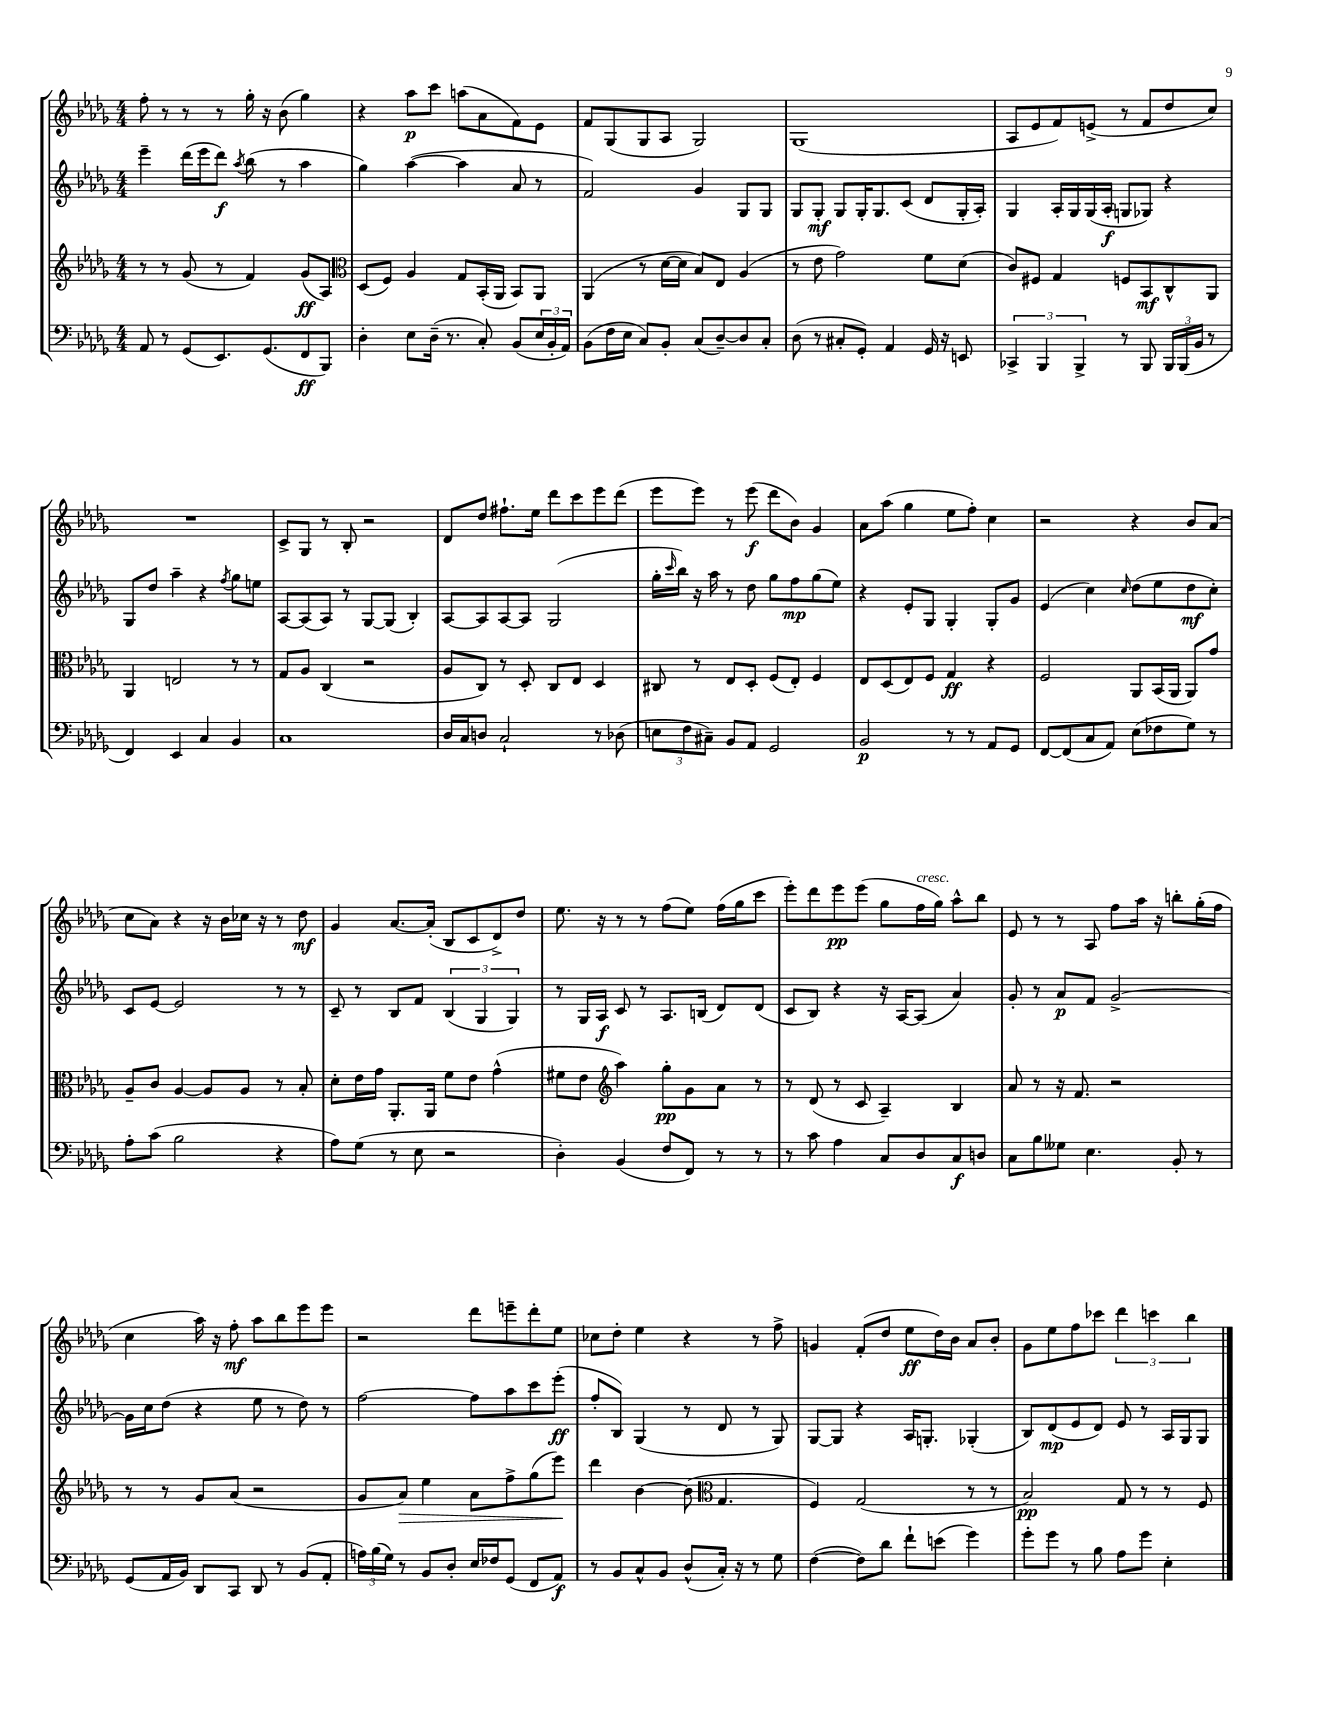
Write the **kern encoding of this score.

**kern	**kern	**kern	**kern
*staff4	*staff3	*staff2	*staff1
*clefF4	*clefG2	*clefG2	*clefG2
*k[b-e-a-d-g-]	*k[b-e-a-d-g-]	*k[b-e-a-d-g-]	*k[b-e-a-d-g-]
*M4/4	*M4/4	*M4/4	*M4/4
8AA-	8r	4eee-~	8ff'
8r	8r	.	8r
(8GG-	(8g-	(16ddd-	8r
.	.	16eee-	.
8.EE-)	8r	8ddd-)	8r
.	.	8qaa-	.
.	4f)	(8bb-	16gg-'
(8.GG-	.	.	16r
.	.	8r	(8b-
8FF	(8g-	4aa-	4gg-)
8BBB-)	8A-)	.	.
=	=	=	=
*	*clefC3	*	*
4D-'	(8D-	4gg-)	4r
.	8F)	.	.
8E-	4A-	([4aa-	8aa-
(16D-~	.	.	8ccc
8.r	.	.	.
.	8G-	4aa-]	(8aa
8C')	(16BB-'	.	8a-
.	16AA-	.	.
(8BB-	8BB-)	8a-	8f)
24E-	8AA-	8r	8e-
24BB-'	.	.	.
24AA-)	.	.	.
=	=	=	=
(8BB-	(4AA-	2f)	8f
16F	.	.	(8G-
16E-	.	.	.
8C)	8r	.	8G-
8BB-'	[16d-	.	8A-
.	16d-]	.	.
(8C	8B-)	4g-	2G-)
[8D-~)	8E-	.	.
8D-]	(4A-	8G-	.
8C'	.	8G-	.
=	=	=	=
(8D-	8r	8G-	(1G-
8r	8e-	8G-'	.
8C#'	2g-)	8G-	.
8GG-')	.	16G-'	.
.	.	8.G-	.
4AA-	.	.	.
.	.	(8c	.
16GG-	8f	8d-	.
16r	.	.	.
8EE	(8d-	16G-'	.
.	.	16A-')	.
=	=	=	=
6CC-^	8c)	4G-	8A-
.	8F#	.	8e-
6BBB-	.	.	.
.	4G-	16A-'	8f)
.	.	16G-	.
6BBB-^	.	.	.
.	.	(16G-	(8e^
.	.	16A-'	.
8r	8F	8G	8r
8BBB-	8BB-	8G-)	8f
24BBB-	8C^^	4r	8dd-
(24BBB-	.	.	.
24BB-	.	.	.
8r	8AA-	.	8cc)
=	=	=	=
4FF)	4AA-	8G-	1r
.	.	8dd-	.
4EE-	2E	4aa-~	.
4C	.	4r	.
.	.	8qff	.
4BB-	8r	8gg-	.
.	8r	8ee	.
=	=	=	=
1C	8G-	[8A-	8c^
.	8A-	(8A-]	8G-
.	(4C	8A-)	8r
.	.	8r	8B-'
.	2r	[8G-	2r
.	.	(8G-]	.
.	.	4B-')	.
=	=	=	=
16D-	8A-	[8A-	8d-
16C	.	.	.
8D	8C)	8A-]	8dd-
2C`	8r	[8A-	8.ff#`
.	8D-'	8A-]	.
.	.	.	16ee-
.	8C	(2G-	8ddd-
.	8E-	.	8ccc
8r	4D-	.	8eee-
(8D-	.	.	(8ddd-
=	=	=	=
12E	8C#	16gg-'	8eee-
.	.	16qqccc	.
.	.	16bb-)	.
12F	.	.	.
.	8r	16r	8eee-)
12C#~)	.	.	.
.	.	16aa-	.
8BB-	8E-	8r	8r
8AA-	8D-'	8dd-	(8eee-
2GG-	(8F	8gg-	8ddd-
.	8E-')	8ff	8b-)
.	4F	(8gg-	4g-
.	.	8ee-)	.
=	=	=	=
2BB-	8E-	4r	8a-
.	(8D-	.	(8aa-
.	8E-)	8e-'	4gg-
.	8F	8G-	.
8r	4G-	4G-'	8ee-
8r	.	.	8ff')
8AA-	4r	8G-'	4cc
8GG-	.	8g-	.
=	=	=	=
[8FF	2F	(4e-	2r
(8FF]	.	.	.
8C	.	4cc)	.
8AA-)	.	.	.
.	.	16qqcc	.
(8E-	8AA-	(8dd-	4r
8F-	(16BB-	8ee-	.
.	16AA-	.	.
8G-)	8AA-)	8dd-	8b-
8r	8g-	8cc')	(8a-
=	=	=	=
8A-'	8A-~	8c	8cc
(8c	8c	[8e-	8a-)
2B-	[4A-	2e-]	4r
.	8A-]	.	16r
.	.	.	16b-
.	8A-	.	16cc-
.	.	.	16r
4r	8r	8r	8r
.	8B-'	8r	8dd-
=	=	=	=
8A-)	8d-'	8c~	4g-
(8G-	16e-	8r	.
.	16g-	.	.
8r	8.AA-'	8B-	[8.a-
8E-	.	8f	.
.	16AA-	.	(16a-']
2r	8f	(6B-	8B-
.	8e-	.	8c
.	.	6G-	.
.	(4g-^^	.	8d-^)
.	.	6G-)	.
.	.	.	8dd-
=	=	=	=
4D-')	8f#	8r	8.ee-
.	8e-	16G-	.
.	.	16A-	16r
*	*clefG2	*	*
(4BB-	4aa-)	8c	8r
.	.	8r	8r
8F	8gg-'	8.A-	(8ff
8FF)	8g-	.	8ee-)
.	.	(16B	.
8r	8a-	8d-)	(16ff
.	.	.	16gg-
8r	8r	(8d-	8ccc
=	=	=	=
8r	8r	8c	8eee-')
8c	(8d-	8B-)	8ddd-
4A-	8r	4r	8eee-
.	8c	.	(8eee-
8C	4A-~)	16r	8gg-
.	.	[16A-	.
8D-	.	(8A-]	16ff
.	.	.	16gg-)
8C	4B-	4a-)	8aa-^^
8D	.	.	8bb-
=	=	=	=
8C	8a-	8g-'	8e-
8B-	8r	8r	8r
8G--	16r	8a-	8r
.	8.f	.	.
4.E-	.	8f	8A-
.	2r	[2g-^	8ff
.	.	.	16aa-
.	.	.	16r
8BB-'	.	.	8bb'
8r	.	.	(16gg-'
.	.	.	16ff
=	=	=	=
(8GG-	8r	16g-]	4cc
.	.	16cc	.
16AA-	8r	(8dd-	.
16BB-)	.	.	.
8DD-	8g-	4r	16aa-)
.	.	.	16r
8CC	(8a-	.	8ff'
8DD-	2r	8ee-	8aa-
8r	.	8r	8bb-
(8BB-	.	8dd-)	8eee-
8AA-'	.	8r	8eee-
=	=	=	=
24A)	8g-	[2ff	2r
(24B-	.	.	.
24G-)	.	.	.
8r	8a-)	.	.
8BB-	4ee-	.	.
8D-'	.	.	.
16E-	8a-	8ff]	8ddd-
16F-	.	.	.
(8GG-	8ff^	8aa-	8eee~
8FF	(8gg-	8ccc	8ddd-'
8AA-)	8eee-)	(8eee-'	8ee-
=	=	=	=
8r	4ddd-	8ff'	8cc-
8BB-	.	8B-)	8dd-'
8C^^	[4b-	(4G-	4ee-
8BB-	.	.	.
(8D-^^	(8b-]	8r	4r
*	*clefC3	*	*
16C')	4.G-	8d-	.
16r	.	.	.
8r	.	8r	8r
8G-	.	8G-)	8ff^
=	=	=	=
([4F	4F)	[8G-	4g
.	.	8G-]	.
8F])	(2G-	4r	(8f'
8d-	.	.	8dd-
8f`	.	16A-	8ee-
.	.	8.G'	.
(8e	.	.	16dd-)
.	.	.	16b-
4g-)	8r	(4G-'	8a-
.	8r	.	8b-'
=	=	=	=
8g-'	2B-)	8B-)	8g-
8g-	.	(8d-	8ee-
8r	.	8e-	8ff
8B-	.	8d-)	8ccc-
8A-	8G-	8e-	6ddd-
8g-	8r	8r	.
.	.	.	6ccc
4E-'	8r	16A-	.
.	.	16G-	.
.	.	.	6bb-
.	8F	8G-	.
==	==	==	==
*-	*-	*-	*-
